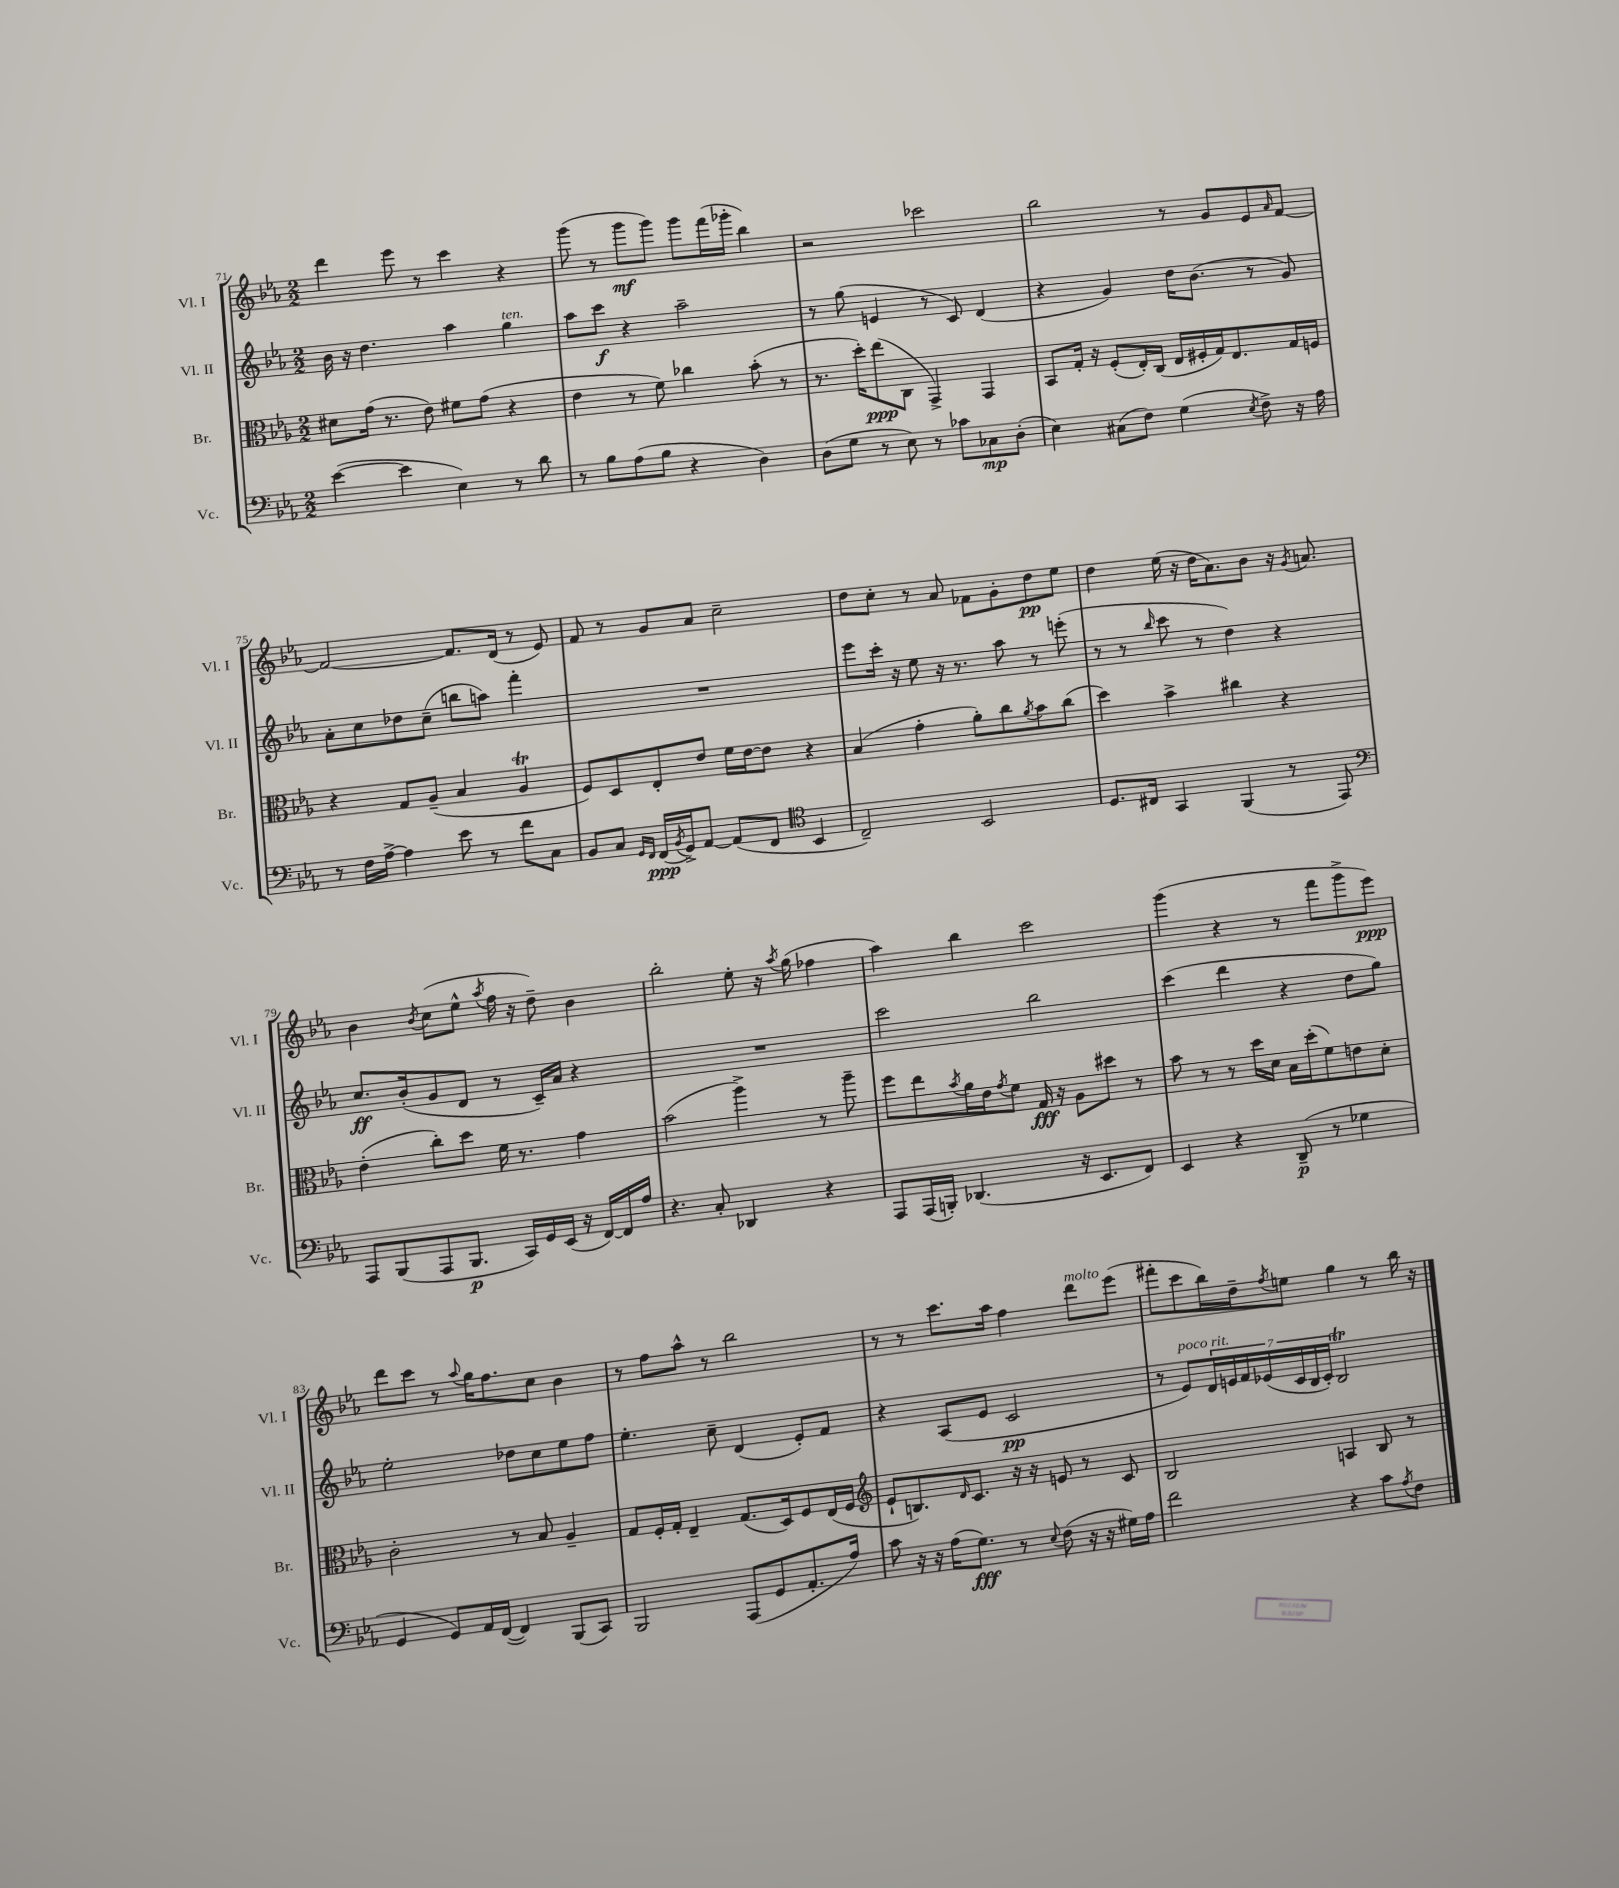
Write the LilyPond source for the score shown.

<<
\new StaffGroup <<
\new Staff = "s0" \with { instrumentName = "Vl. I" shortInstrumentName = "Vl. I" } {
    \clef treble \key ees \major \numericTimeSignature \time 2/2
    d'''4 ees'''8 r8 c'''4 r4 |
    g'''8( r8 g'''8\mf g'''8) g'''8 f'''16( ges'''16-. bes''4) |
    r2 ces'''2 |
    bes''2 r8 g'8 ees'8 \grace { aes'16 } f'8~ |
    f'2~ f'8. d'16( r8 ees'8) |
    f'8 r8 g'8 aes'8 c''2-- |
    d''8 c''8-. r8 aes'8 fes'8 g'8-. d''8\pp ees''8 |
    d''4 ees''16( r16 d''16 aes'8.) bes'8 r16 \acciaccatura { g'8 } a'8. |
    bes'4 \acciaccatura { bes'8 } c''8( ees''8-^ \acciaccatura { aes''8 } f''16 r16 d''8--) bes'4 |
    bes''2-. ees''8-. r16 \acciaccatura { aes''8 } g''16( fes''4 |
    aes''4) bes''4 c'''2 |
    g'''4( r4 r8 f'''8 g'''8-> ees'''8\ppp) |
    d'''8 c'''8 r8 \appoggiatura { aes''8 } g''16 f''8. c''8 bes'4 |
    r8 f''8 aes''8-^ r8 bes''2 |
    r8 r8 c'''8. aes''16 f''4 d'''8^\markup { \italic "molto" } ees'''8( |
    fis'''8-. c'''8 bes''16) d''16-- \acciaccatura { f''8 } e''8 g''4 r8 bes''16 r16 \bar "|." |
}
\new Staff = "s1" \with { instrumentName = "Vl. II" shortInstrumentName = "Vl. II" } {
    \clef treble \key ees \major \numericTimeSignature \time 2/2
    bes'16 r16 d''4. aes''4 g''4^\markup { \italic "ten." } |
    aes''8 c'''8\f r4 aes''2-- |
    r8 g''8( e'4 r8 c'8) d'4( |
    r4 g'4) d''16 bes'8.( r8 g'8) |
    aes'8-. c''8 des''8 c''8--( b''8 a''8) f'''4-. |
    R1 |
    ees'''8 c'''16-. r16 ees''8 r16 r8. aes''8 r8 e'''8-.( |
    r8 r8 \grace { bes''16 } c'''8 r8 d''4) r4 |
    c''8.\ff bes'16-.( g'8 d'8 r8 c'16--) aes'16 r4 |
    R1 |
    c'''2 bes''2 |
    c'''4( d'''4 r4 d''8 g''8) |
    ees''2-. des''8 c''8 ees''8 f''8 |
    ees''4.-. c''8-- d'4( ees'8-.) f'8 |
    r4 aes8( ees'8 c'2\pp |
    r8 ees'8^\markup { \italic "poco rit." }) \tuplet 7/4 { d'16 e'16 f'16 ees'16( c'16 bes16 c'16-.) } bes2\trill \bar "|." |
}
\new Staff = "s2" \with { instrumentName = "Br." shortInstrumentName = "Br." } {
    \clef alto \key ees \major \numericTimeSignature \time 2/2
    dis'8 g'16( r8. ees'8) fis'8 g'8( r4 |
    ees'4 r8 f'8) ces''4 bes'8-.( r8 |
    r8. d''16-.) ees''8\ppp( c8 g,4->) g,4 |
    bes,8 g16-. r16 f8-.( ees16-.) c16( ees16 fis16-. g16) ees8. g16 f16 |
    r4 g8 aes8--( bes4 aes4\trill |
    f8) d8 ees8-. ees'8 f'16 ees'16~ ees'8 r4 |
    bes4( g'4-. aes'8-.) c''8 \acciaccatura { aes'8 } bes'8 c''8( |
    d''4) bes'4-> cis''4 r4 |
    ees'4-.( c''8-.) d''8 f'16 r8. g'4 |
    bes'2( aes''4->) r8 aes''8-- |
    f''8 ees''8 \acciaccatura { bes'8 } aes'16 ees'16 \acciaccatura { g'8 } f'8 g16\fff r16 aes8 dis''8 r8 |
    bes'8 r8 r8 d''16 d'16 bes16 d''16-.( f'8) e'8 d'8-. |
    c'2-. r8 bes8 aes4-- |
    g8 f16-. g16-. ees4-- g8.( d16) f8 ees16( f16 |
    \clef treble ees'8-! b8.) \grace { d'16 } c'8. r16 r16 e'8 r8 c'8 |
    bes2 a4 bes8 r8 \bar "|." |
}
\new Staff = "s3" \with { instrumentName = "Vc." shortInstrumentName = "Vc." } {
    \clef bass \key ees \major \numericTimeSignature \time 2/2
    ees'4~( ees'4 ees4) r8 d'8 |
    r8 bes8 aes8( bes8 r4 d4) |
    d8( g8 r8 ees8) r8 ces'8 ces8\mp d8-.( |
    ees4) cis8( f8) g4( \acciaccatura { ees8 } f8->) r16 aes16 |
    r8 f16 aes16~-> aes4 ees'8 r8 f'8 c8 |
    bes,8 c8 \grace { g,16 f,16 } f,16\ppp( \acciaccatura { bes,8 } g,16->) aes,8~ aes,8( f,8 \clef tenor bes,4 |
    c2--) bes,2 |
    d8. cis16 g,4 f,4( r8 ees,8) |
    \clef bass aes,,8 bes,,8( aes,,8 bes,,8.\p c,16) g,16 ees,16( r16 f,16~) f,16 aes16 |
    r4. c8-. des,4 r4 |
    aes,,8 aes,,16( b,,16-.) des,4.( r16 ees,8. f,8) |
    ees,4 r4 d,8--\p( r8 ges4 |
    g,4 g,8) aes,16 f,16~( f,4) bes,,8( c,8) |
    bes,,2 aes,,8( g,8 aes,8.-. aes16) |
    c'8 r16 r16 aes16( g8.\fff) r8 \appoggiatura { ees8 } f8( r16 r16 gis16) aes16 |
    f'2 r4 c'8 \acciaccatura { aes8 } f8 \bar "|." |
}
>>
>>
\layout { \context { \Score currentBarNumber = #71 } }
